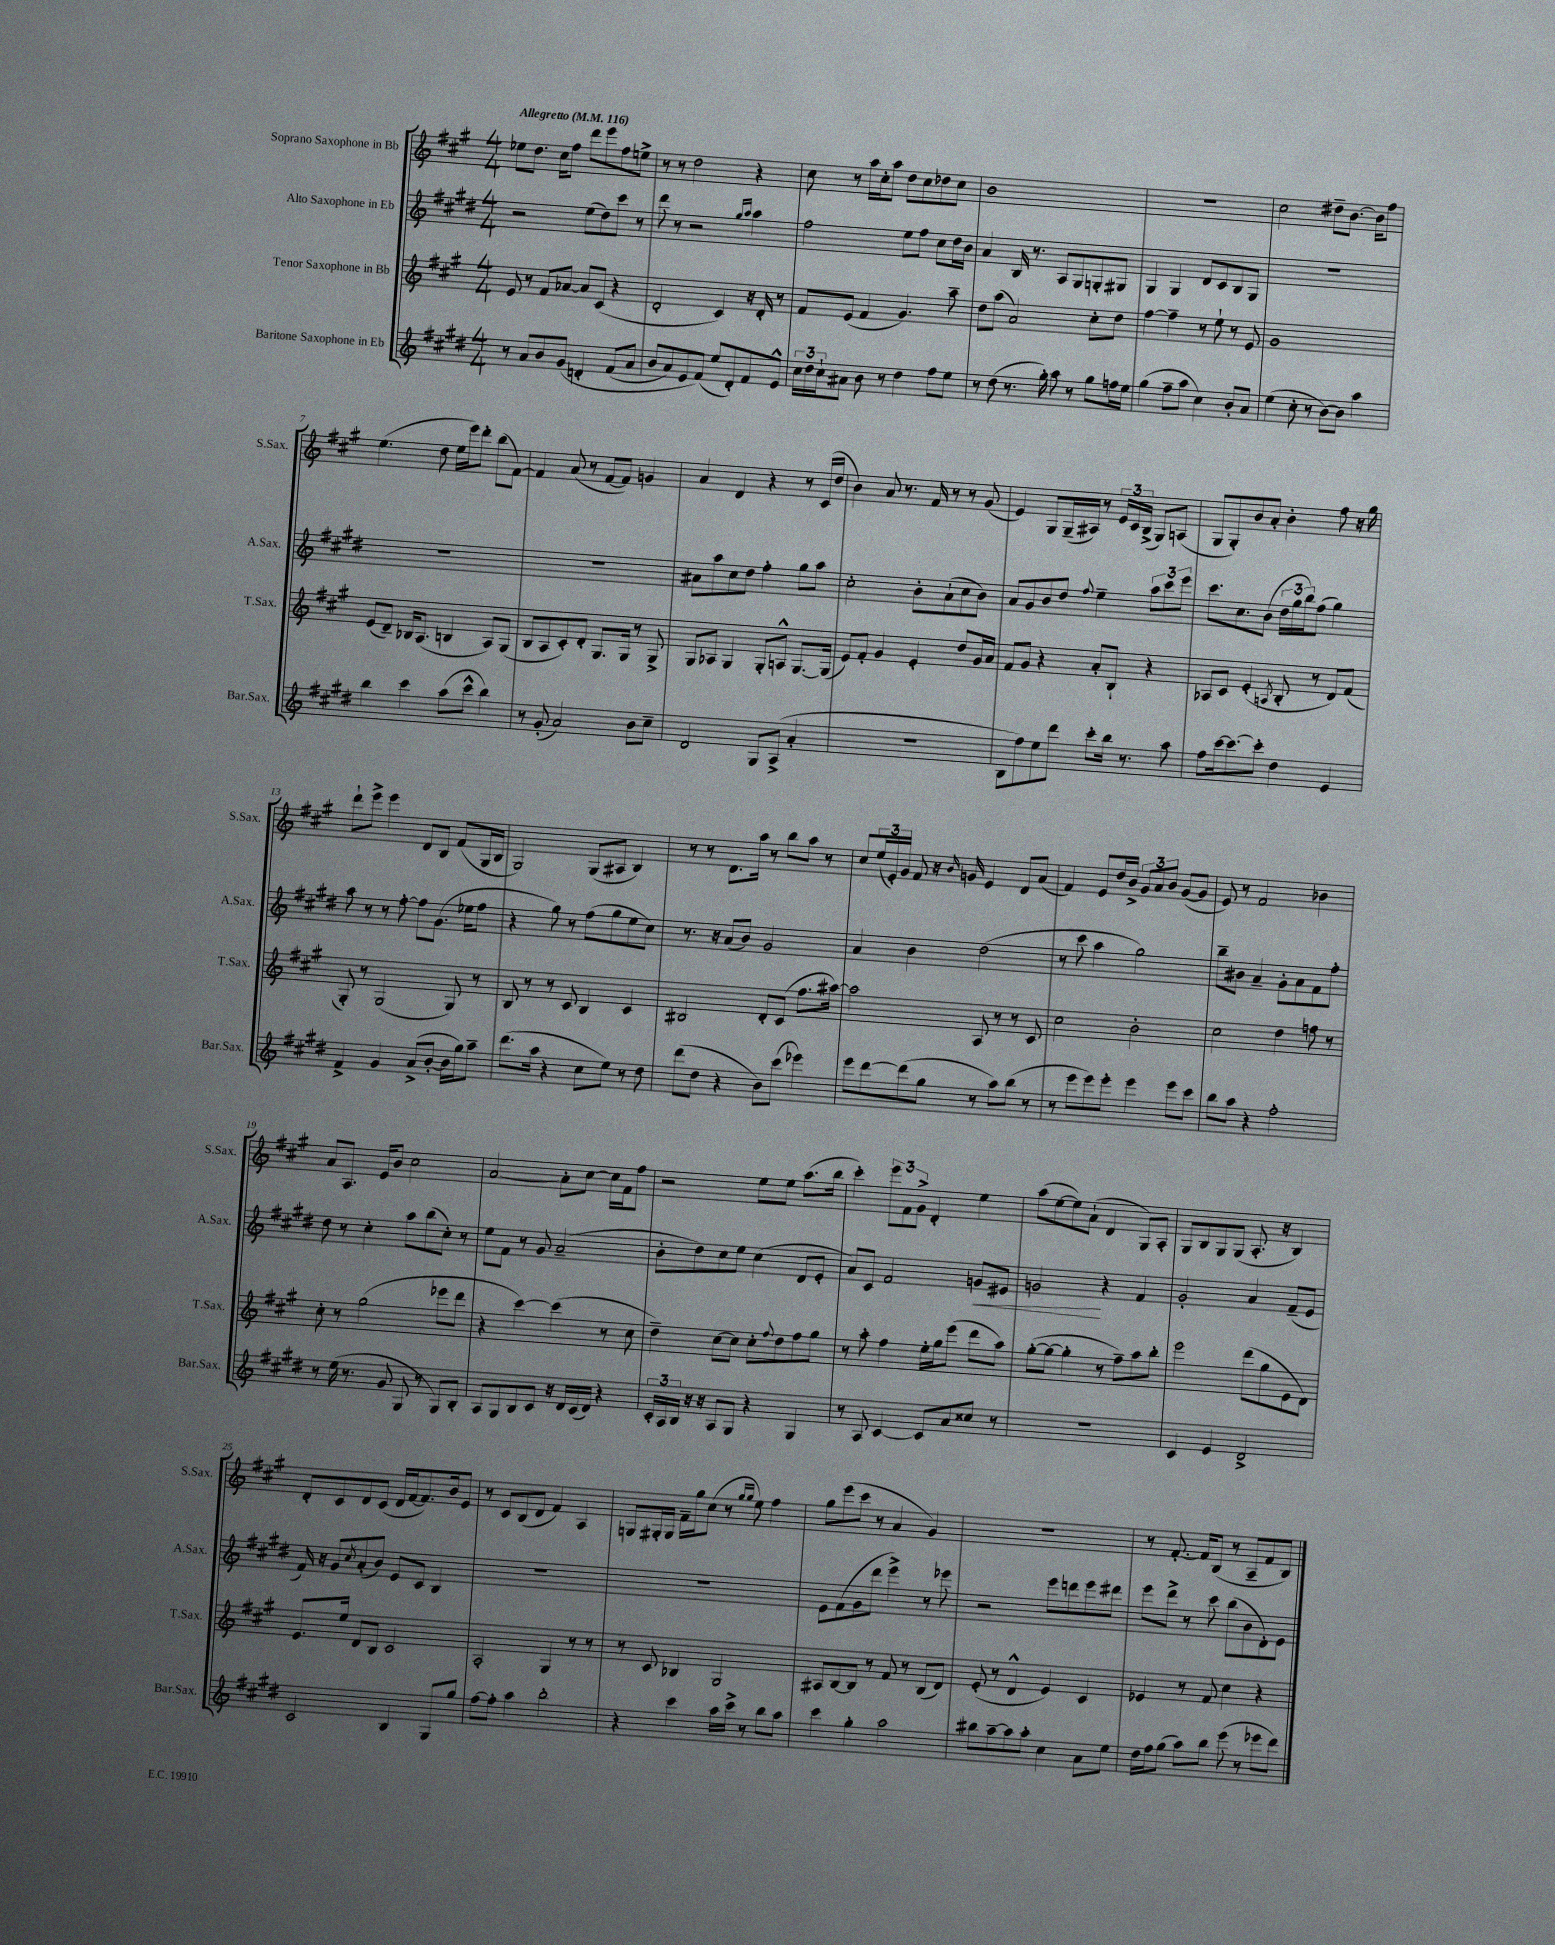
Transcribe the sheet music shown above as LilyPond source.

<<
\new StaffGroup <<
\new Staff = "s0" \with { instrumentName = "Soprano Saxophone in Bb" shortInstrumentName = "S.Sax." } {
    \clef treble \key a \major \numericTimeSignature \time 4/4 \tempo "Allegretto" 4 = 116
    ees''8 d''8. cis''16 fis''8 d'''8 e'''8 fis''8 e''8-> |
    r8 r8 d''2 r4 |
    cis''8 r8 a''16 cis''16-. a''8 d''8 cis''8 des''8 cis''8 |
    b'1 |
    r1 |
    cis''2 dis''8-- b'8.~ b'16 fis''8 |
    e''4.( d''8 e''16 e'''16) d'''8-. b''8( fis'8~) |
    fis'4 a'8( r8 fis'8~ fis'8) g'4 |
    a'4 d'4 r4 r8 cis'16( d''16 |
    b'4) a'8 r8. fis'16 r8 r8 gis'8( |
    e'4) gis8 gis16--( ais16) r8 \tuplet 3/2 { e'16 cis'16 b16->( } gis8) a8( |
    gis8 gis8-.) b'8 a'8-. b'4-. fis''8 r16 gis''16 |
    d'''8-! e'''8-> e'''4 d'8 b8 fis'8( gis16 b16 |
    gis2) gis8( ais8 b4) |
    r8 r8 d'8. a''16 r8 b''8 a''8 r8 |
    cis''8 \tuplet 3/2 { e''16( e'16-.) gis'16 } fis'8 r16 \grace { b'16 } g'16 e'4 d'8 a'8( |
    fis'4) e'8 d''16 b'16-> \tuplet 3/2 { gis'8 a'8 b'8 } gis'8~( gis'8 |
    e'8) r8 fis'2 bes'4 |
    a'8 a8. e'16 b'8 cis''2 |
    a'2~ a'8-. cis''8~ cis''16 fis'16 fis''8 |
    r2 e''8 e''8 a''8.( b''16 |
    cis'''4-.) \tuplet 3/2 { e'''8 fis'8 gis'8-> } d'4-. e''4 |
    a''8( e''8~ e''8) a'8-!( d'4 gis8) a8-. |
    gis8 b8 gis8 gis8( a8.-. r16 b4) |
    d'8-. cis'8 d'8 cis'8( d'16 fis'16~ fis'8.) b'16 e'8 |
    r8 cis'8 b8( d'8 fis'4) a4 |
    g8 gis16-. gis16 fis'16-- gis''16 cis''8( r8 \grace { gis''16 gis''16 } e''8) fis''4 |
    gis''8 e'''8( cis'''8 r8 a'4 gis'4) |
    R1 |
    r8 fis'8.~-. fis'16 b8( r8 a8-- fis'8 b8) \bar "|." |
}
\new Staff = "s1" \with { instrumentName = "Alto Saxophone in Eb" shortInstrumentName = "A.Sax." } {
    \clef treble \key e \major \numericTimeSignature \time 4/4
    r2 e''8( dis''8) cis'''8 r8 |
    dis'''8 r8 r2 \grace { gis''16 a''16 } a''4 |
    fis''2 e''8 fis''8 cis''8 dis''16 b'16 |
    a'4 b16 r8. a8 gis8 g8-. gis8 |
    gis4 gis4 dis'8 cis'8 b8 gis8 |
    R1 |
    R1 |
    R1 |
    ais'8 a''8 cis''8 dis''8 fis''4-. gis''8 a''8 |
    cis''2-. b'8-. a'8-!( cis''8 b'8) |
    a'8 gis'8 b'8 dis''8 \appoggiatura { fis''8 } e''4-- \tuplet 3/2 { a''8 cis'''8 e'''8 } |
    cis'''8. cis''8. b'8( \tuplet 3/2 { dis''16 gis''16 b''16) } fis''8( gis''4) |
    a''8 r8 r8 fis''8~-. fis''8 gis'8.( ees''16 fis''8 |
    r4 gis''8) r8 fis''8( gis''8 e''8 cis''8) |
    r8. r16 a'8( b'8) gis'2 |
    a'4 b'4 dis''2( |
    r8 cis'''8 a''4 gis''2) |
    b''8-- bis'8 a'4-- gis'8-. a'8 fis'8 fis''8-. |
    dis''8 r8 cis''4-. a''8 b''8( cis''8-.) r8 |
    e''8 fis'8 r8 gis'8 a'2--( |
    b'8-. dis''8) cis''8 e''8 cis''4( dis'8 e'8-. |
    a'8) cis'8 fis'2 g'8\< eis'8 |
    g'2\! r4 fis'4 |
    gis'2-. a'4 fis'8--( e'8 |
    fis'16) r16 gis'8 \acciaccatura { cis''8 } a'8-.( b'8) e'8 cis'8 b4 |
    R1 |
    R1 |
    e'8 fis'8( gis'8 dis'''8 e'''4->) r8 ees'''8 |
    r2 e'''8 d'''8 e'''8 dis'''8 |
    e'''8 dis'''8-> r8 cis'''8 b''8( b'8 dis'8-.) e'8 \bar "|." |
}
\new Staff = "s2" \with { instrumentName = "Tenor Saxophone in Bb" shortInstrumentName = "T.Sax." } {
    \clef treble \key a \major \numericTimeSignature \time 4/4
    e'8 r8 fis'8 aes'8~ aes'8 cis'8( r4 |
    d'2-. cis'4) r16 d'16-. r8 |
    fis'8 e'8( fis'4 gis'4.) a''8-- |
    d''8 a''8( a'2) cis''8-. d''8 |
    fis''4~ fis''4-- r8 e''8-! r8 e'8 |
    gis'1 |
    e'8( d'8--) bes16 a8.( b4 a8) gis8( |
    b8 a8 cis'8-.) d'8-. gis8. gis16 r8 gis8-> |
    gis8 aes8 gis4 gis8-. a8-^ gis8.~ gis16( |
    e'8) fis'8-. gis'4 e'4-. d''8 gis'16 a'16 |
    fis'8 gis'8 r4 a'8-. b8-! r4 |
    aes8 cis'8 e'4-.( \acciaccatura { a8 } b8-. r8 d'8) fis'8( |
    gis8-.) r8 gis2( gis8) r8 |
    b8 r8 r8 cis'8 b4 cis'4 |
    bis2 d'8-. cis'8( fis''8. ais''16~) |
    ais''2 a8 r8 r8 cis'8 |
    cis''2 b'2-. |
    cis''2 d''4 f''8 r8 |
    cis''8-. r8 gis''2( ees'''8 d'''8 |
    r4 cis'''4~) cis'''4( r8 cis''8 |
    d''4--) cis''8~ cis''8 cis''8-. \appoggiatura { fis''8 } d''8 fis''8 gis''8 |
    r8 a''8-. fis''4 e''16-. gis''16 e'''8( d'''8 a''8) |
    gis''8~-.( gis''8~ gis''4-. r8 fis''8--) a''8 b''8-. |
    e'''2 d'''8( gis''8 e'8 d'8) |
    e'8. e''16 d'8 b8 cis'2 |
    a2-. gis4 r8 r8 |
    r8 cis'8 bes4 gis2 |
    ais8 b8~ b8 r8 fis'8 r8 b8( d'8) |
    e'8-.( r8 d'4-^ e'4) cis'4 |
    ees'4 r8 fis'8 cis''4 r4 \bar "|." |
}
\new Staff = "s3" \with { instrumentName = "Baritone Saxophone in Eb" shortInstrumentName = "Bar.Sax." } {
    \clef treble \key e \major \numericTimeSignature \time 4/4
    r8 a'8 b'8 gis'8\( d'4-. fis'8( a'8 |
    b'8 a'8) e'8 fis'8(\) e''8 dis'8-.) fis'8 e'8-^ |
    \tuplet 3/2 { cis''16 dis''16 cis''16-! } ais'8 b'8 r8 dis''4 fis''8 e''8 |
    r8 dis''8( r8. gis''16-.) a''8 r8 gis''8 f''16 e''16 |
    gis''4( fis''8-- a''8 cis''4) b'8-. a'8 |
    e''4( cis''8-. r8 b'8~) b'8 a''4 |
    b''4 cis'''4 a''8( cis'''8-^ b''4) |
    r8 gis'8-.( a'2) b'8 cis''8-- |
    dis'2 gis8 a8->( a'4-. |
    R1 |
    b8 fis''8) e''8 dis'''8 cis'''8-. b''16 r8. a''8 |
    fis''8 cis'''16~ cis'''8.~ cis'''8-. dis''4 e'4 |
    fis'4-> gis'4 a'8->( b'8~-. b'16 gis''16) a''8-- |
    dis'''8.( a''16 r4 cis''8 e''8) r8 dis''8 |
    dis'''8( dis''8 r4 b'8) cis'''8( ees'''4) |
    e'''8 dis'''8~ dis'''8( gis''8 r8 a''8) b''8( r8 |
    r8 e'''8 e'''8) e'''8-. e'''4 e'''8 cis'''8 |
    b''8 a''8 r4 fis''2-. |
    r8 e''16( r8. gis'8 gis8 r8 gis8) b8-. |
    a8 gis8 b8 cis'8 r16 dis'16 cis'16( dis'16) r4 |
    \tuplet 3/2 { cis'16-. a16 b16 } r16 r16 a8 gis8 r4 gis4 |
    r8 a8 cis'4~ cis'8 a'8 cisis''8 r8 |
    r1 |
    cis'4 e'4 dis'2-> |
    cis'2 b4 gis8 gis''8 |
    fis''8~ fis''8-. a''4 b''2-. |
    r4 cis'''4 a''16 cis'''16-> r8 b''8 a''8 |
    cis'''4 gis''4-. a''2 |
    bis''8 a''8~-- a''8 a''8-. cis''4 a'8 e''8 |
    dis''16 fis''16 gis''8( a''8) b''8 e'''8( r8 ees'''8 dis'''8) \bar "|." |
}
>>
>>
